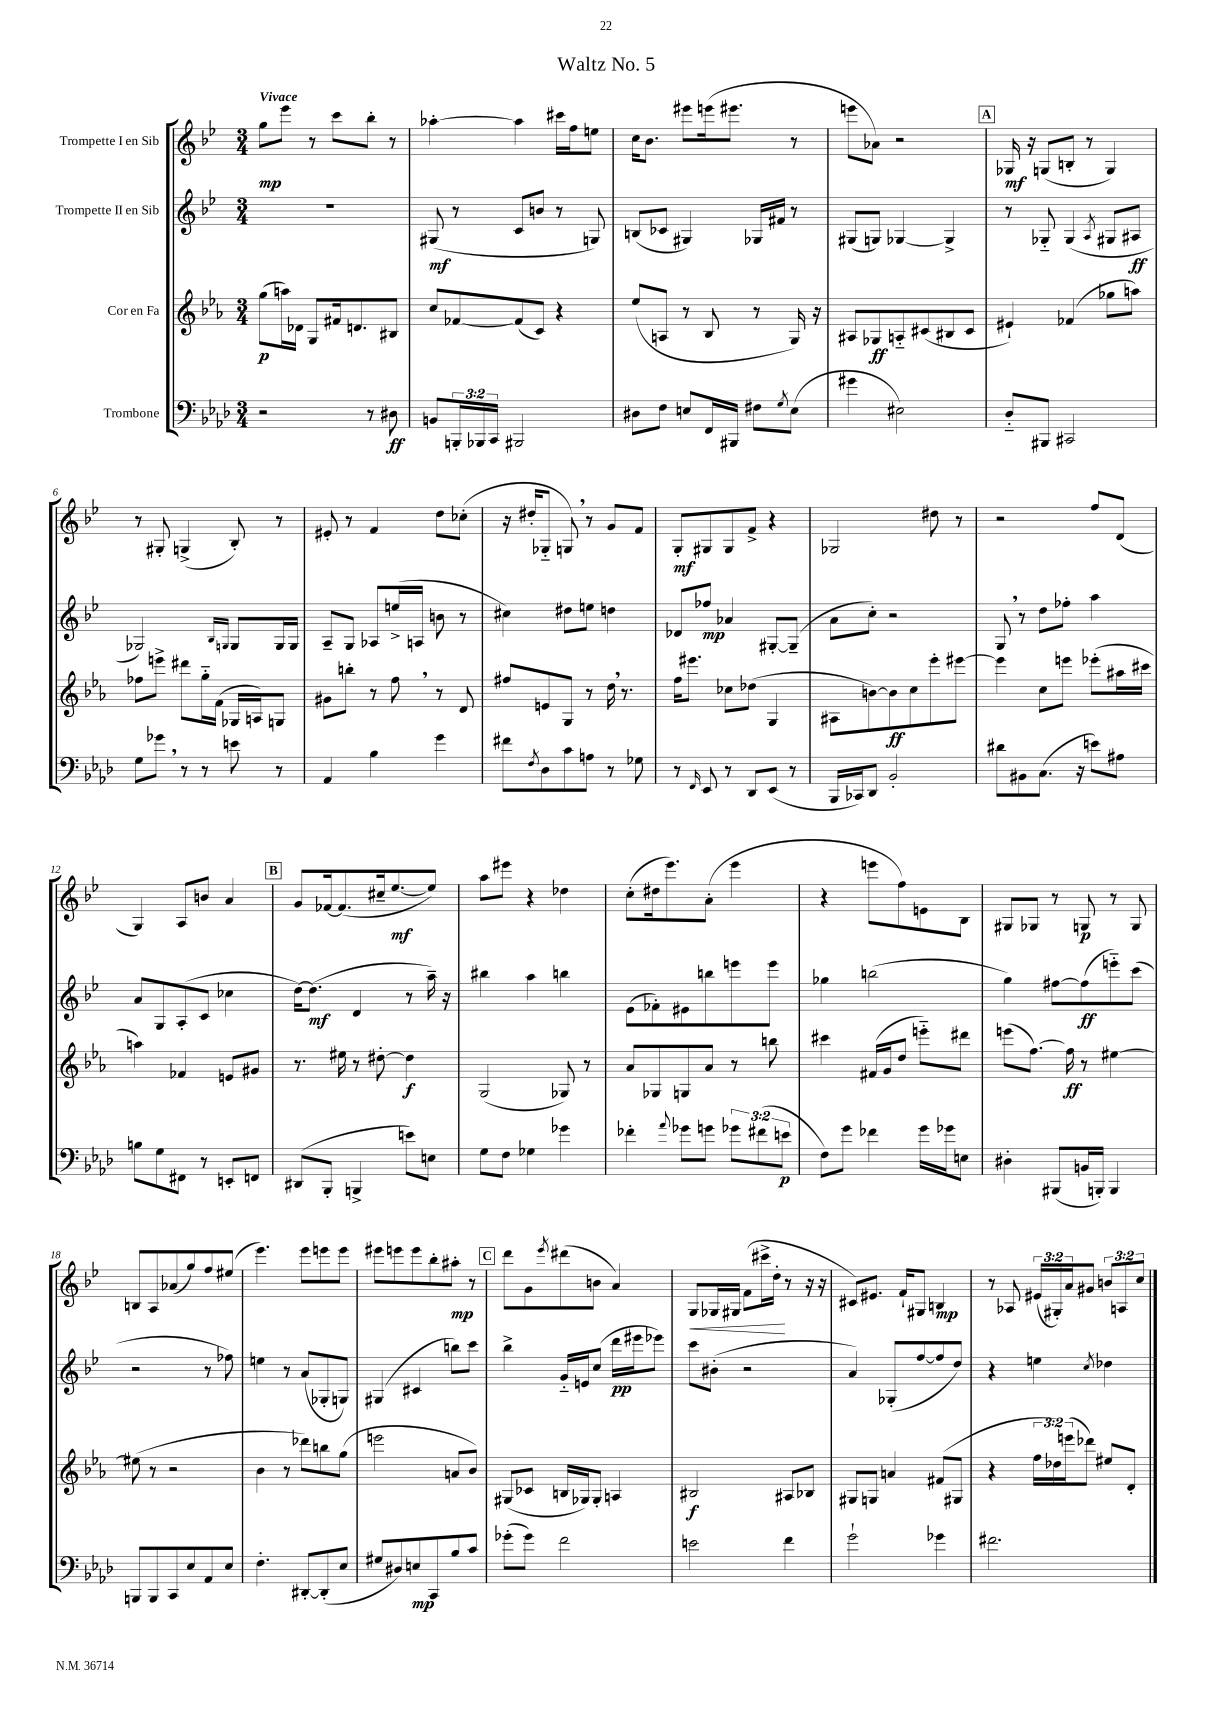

**kern	**dynam	**kern	**dynam	**kern	**dynam	**kern	**dynam
*part4	*part4	*part3	*part3	*part2	*part2	*part1	*part1
*staff4	*staff4	*staff3	*staff3	*staff2	*staff2	*staff1	*staff1
*I"Trombone	*	*I"Cor en Fa	*	*I"Trompette II en Sib	*	*I"Trompette I en Sib	*
*clefF4	*	*clefG2	*	*clefG2	*	*clefG2	*
*k[b-e-a-d-]	*	*k[b-e-a-]	*	*k[b-e-]	*	*k[b-e-]	*
*M3/4	*	*M3/4	*	*M3/4	*	*M3/4	*
=1	=1	=1	=1	=1	=1	=1	=1
!	!	!	!	!	!	!LO:TX:a:B:t=Vivace	!
2r	.	(8gg\L	p	2.r	.	8gg\L	mp
.	.	16aan\L)	.	.	.	8eee-\J	.
.	.	16d-X\JJ	.	.	.	.	.
.	.	8G/L	.	.	.	8r	.
.	.	16f#X/k	.	.	.	8ccc\L	.
.	.	8.dn/	.	.	.	.	.
8r	.	.	.	.	.	8bb-'\J	.
8D#X\	ff	8B#X/J	.	.	.	8r	.
=2	=2	=2	=2	=2	=2	=2	=2
8BBn/L	.	8cc/L	.	(8G#X/	mf	[4aa-X'\	.
24BBBn'/L	.	[8f-X/	.	8r	.	.	.
24BBB-X/	.	.	.	.	.	.	.
24CC/JJ	.	.	.	.	.	.	.
2BBB#X/	.	(8f-/]	.	8c/L	.	4aa-\]	.
.	.	8c/J)	.	8bn/J	.	.	.
.	.	4r	.	8r	.	16ccc#X\LL	.
.	.	.	.	.	.	16ff\J	.
.	.	.	.	8Gn/)	.	8een\J	.
=3	=3	=3	=3	=3	=3	=3	=3
8D#X\L	.	(8ee-/L	.	(8Bn/L	.	16cc\KL	.
.	.	.	.	.	.	8.b-\J	.
8F\J	.	8An/J	.	8c-X/J	.	.	.
8En/L	.	8r	.	4G#X/)	.	8eee#X\L	.
16FF/L	.	8B-/	.	.	.	(16eeen\k	.
16BBB#X/JJ	.	.	.	.	.	8.eee#X\J	.
8F#X\L	.	8r	.	16G-X/LL	.	.	.
.	.	.	.	16f#X/JJ	.	.	.
8qG/	.	.	.	.	.	.	.
(8E\J	.	16G/)	.	8r	.	8r	.
.	.	16r	.	.	.	.	.
=4	=4	=4	=4	=4	=4	=4	=4
4g#X\	.	8A#X/L	.	(8G#X/L	.	8eeen\L	.
.	.	8G-X/	ff	8Gn/J)	.	8a-X\J)	.
2E#X\)	.	8An/	.	[4G-X/	.	2r	.
.	.	(8c#X/	.	.	.	.	.
.	.	8B#X/	.	4G-^/]	.	.	.
.	.	8c#/J	.	.	.	.	.
!!LO:REH:place=s1:t=A
=5	=5	=5	=5	=5	=5	=5	=5
8D-/L	.	4e#X`/)	.	8r	.	16G-X/	mf
.	.	.	.	.	.	16r	.
8BBB#X/J	.	.	.	8G-X/	.	(8Gn/L	.
2CC#X/	.	(4f-X/	.	(4G-/	.	8Bn'/J	.
.	.	.	.	.	.	8r	.
.	.	.	.	8qA/	.	.	.
.	.	8gg-X\L	.	8G#X/L	.	4G/)	.
.	.	8aan\J)	.	8A#X/J	ff	.	.
!!LO:LB:g=z
=6	=6	=6	=6	=6	=6	=6	=6
8G\L	.	8ff-X\L	.	2G-X/)	.	8r	.
8g-X,\J	.	8eeen^\J	.	.	.	8G#X'/	.
8r	.	8ddd#X\L	.	.	.	(4Gn^/	.
8r	.	16gg\L	.	.	.	.	.
.	.	(16f\JJ	.	.	.	.	.
.	.	.	.	16qqB-/LL	.	.	.
.	.	.	.	16qqGn/JJ	.	.	.
8en\	.	16G-X/LL	.	8G/L	.	8B-'/)	.
.	.	16An/J)	.	.	.	.	.
8r	.	8Gn/J	.	16G/L	.	8r	.
.	.	.	.	16G/JJ	.	.	.
=7	=7	=7	=7	=7	=7	=7	=7
4AA-/	.	8g#X\L	.	8A~/L	.	8e#X'/	.
.	.	8bbn'\J	.	8G/J	.	8r	.
4B-\	.	8r	.	8A-X/L	.	4f/	.
.	.	8ff,\	.	(16een^/L	.	.	.
.	.	.	.	16An/JJ	.	.	.
4g\	.	8r	.	8bn\	.	8dd\L	.
.	.	8d/	.	8r	.	(8cc-X'\J	.
=8	=8	=8	=8	=8	=8	=8	=8
8f#X\L	.	8ff#X/L	.	4cc#X\)	.	16r	.
.	.	.	.	.	.	16dd#X'/KL	.
8qF/	.	.	.	.	.	.	.
8D-\	.	8en/	.	.	.	8G-X/J	.
8c\	.	8G/J	.	8dd#X\L	.	8Gn,/)	.
8An\J	.	8r	.	8een\J	.	8r	.
8r	.	16dd,\	.	4ddn\	.	8g/L	.
.	.	8.r	.	.	.	.	.
8G-X\	.	.	.	.	.	8f/J	.
=9	=9	=9	=9	=9	=9	=9	=9
8r	.	16ff\KL	.	8d-X/L	.	8G'/L	mf
.	.	8.eee#X\J	.	.	.	.	.
16qqFF/	.	.	.	.	.	.	.
8EE-/	.	.	.	8ff-X/J	mp	8G#X/	.
8r	.	8cc-X\L	.	4a-X/	.	8G#/	.
8DD-/L	.	(8dd-X\J	.	.	.	8f^/J	.
(8EE-/J	.	4G/	.	[8G#X'/L	.	4r	.
8r	.	.	.	(8G#~/J]	.	.	.
=10	=10	=10	=10	=10	=10	=10	=10
16BBB-/LL	.	8A#X\L	.	8a\L	.	2G-X/	.
16CC-X/J)	.	.	.	.	.	.	.
8DD-/J	.	[8bn\)	.	8cc'\J)	.	.	.
2BB-'/	.	8b\]	ff	2r	.	.	.
.	.	8cc\	.	.	.	.	.
.	.	8eee-'\	.	.	.	8dd#X\	.
.	.	[8eee#X\J	.	.	.	8r	.
=11	=11	=11	=11	=11	=11	=11	=11
8d#X\L	.	4eee#\]	.	8G,/	.	2r	.
8BB#X\	.	.	.	8r	.	.	.
(8.C\J	.	8cc\L	.	8dd\L	.	.	.
.	.	8eeen\J	.	8ff-X'\J	.	.	.
16r	.	.	.	.	.	.	.
8en\L)	.	(8eee-X'\L	.	4aa\	.	8ff/L	.
8A#X\J	.	16aa#X\L	.	.	.	(8d/J	.
.	.	16ccc#X\JJ	.	.	.	.	.
!!LO:LB:g=z
=12	=12	=12	=12	=12	=12	=12	=12
8Bn\L	.	4aan\)	.	8a/L	.	4G/)	.
8G\	.	.	.	8G/	.	.	.
8FF#X\J	.	4f-X/	.	(8A'/	.	8A/L	.
8r	.	.	.	8c/J	.	8bn/J	.
8EEn'/L	.	8en/L	.	4cc-X\	.	4a/	.
8FFn/J	.	8g#X/J	.	.	.	.	.
!!LO:REH:place=s1:t=B
=13	=13	=13	=13	=13	=13	=13	=13
(8DD#X/L	.	8.r	.	[16dd\KL)	.	8g/L	.
.	.	.	.	(8.dd\J]	mf	.	.
8BBB-'/J	.	.	.	.	.	[16f-X/k	.
.	.	16ee#X\	.	.	.	(8.f-/]	.
4BBBn^/	.	8r	.	4d/	.	.	.
.	.	[8dd#X'\	.	.	.	16cc#X~/k	.
.	.	.	.	.	.	[8.ee-/	mf
8en\L)	.	4dd#\]	f	8r	.	.	.
8En\J	.	.	.	16aa~\)	.	8ee-/J])	.
.	.	.	.	16r	.	.	.
=14	=14	=14	=14	=14	=14	=14	=14
8G\L	.	(2G/	.	4bb#X\	.	8aa\L	.
8F\J	.	.	.	.	.	8eee#X\J	.
4G-X\	.	.	.	4aa\	.	4r	.
4g-X\	.	8G-X/)	.	4bbn\	.	4dd-X\	.
.	.	8r	.	.	.	.	.
=15	=15	=15	=15	=15	=15	=15	=15
4f-X'\	.	8a-/L	.	(8e-\L	.	(8cc'\L	.
.	.	8G-X/	.	8f-X'\)	.	16dd#X\k	.
.	.	.	.	.	.	8.eee-\)	.
8qqa-/	.	.	.	.	.	.	.
8g-X\L	.	8Gn/	.	8e#X\	.	.	.
8gn\J	.	8a-/J	.	8bbn\	.	(8a'\J	.
12g-X\L	.	8r	.	8eeen\	.	4eee-\	.
(12f#X\	.	.	.	.	.	.	.
.	.	8bbn\	.	8eee\J	.	.	.
12en\J	p	.	.	.	.	.	.
=16	=16	=16	=16	=16	=16	=16	=16
8F\L)	.	4ccc#X\	.	4gg-X\	.	4r	.
8g\J	.	.	.	.	.	.	.
4f-X\	.	(16f#X/LL	.	(2bbn\	.	8eeen\L	.
.	.	16g/J	.	.	.	.	.
.	.	8dd/J	.	.	.	8ff\)	.
16g\LL	.	8eeen\L)	.	.	.	8en\	.
16g-X\J	.	.	.	.	.	.	.
8En\J	.	8ddd#X\J	.	.	.	8B-\J	.
=17	=17	=17	=17	=17	=17	=17	=17
4D#X'\	.	(8eeen\L	.	4gg\)	.	8G#X/L	.
.	.	[8.ff\J)	.	.	.	8G-X/J	.
(8BBB#X/L	.	.	.	[8ff#X\L	.	8r	.
.	.	16ff\]	ff	.	.	.	.
16BBn/L	.	8r	.	(8ff#\]	ff	8Gn/	p
16BBBn'/JJ)	.	.	.	.	.	.	.
4BBB/	.	[4ee#X\	.	8eeen\)	.	8r	.
.	.	.	.	(8ccc\J	.	8G/	.
!!LO:LB:g=z
=18	=18	=18	=18	=18	=18	=18	=18
8BBBn/L	.	(8ee#X\]	.	2r	.	8Bn/L	.
8BBB/	.	8r	.	.	.	8A/	.
8CC/	.	2r	.	.	.	(8a-X/	.
8E-/	.	.	.	.	.	8gg/)	.
8AA-/	.	.	.	8r	.	8ff/	.
8E-/J	.	.	.	8ff-X\)	.	(8ee#X/J	.
=19	=19	=19	=19	=19	=19	=19	=19
4.F'\	.	4b-\	.	4een\	.	4.eee-\)	.
.	.	8r	.	8r	.	.	.
[8DD#X'/L	.	8ddd-X\L)	.	(8a/L	.	8eee-\L	.
(8DD#'/]	.	8bbn\	.	8G-X'/	.	8eeen\	.
8E-/J	.	(8gg\J	.	8Gn/J)	.	8eee\J	.
=20	=20	=20	=20	=20	=20	=20	=20
8G#X/L	.	2eeen\	.	(4G#X/	.	8eee#X\L	.
8D#X/)	.	.	.	.	.	8eeen\	.
8En/	mp	.	.	4c#X/	.	8eee\	.
8CC/	.	.	.	.	.	8bb-'\	.
8B-/	.	8an/L	.	8bbn\L)	.	8aa#X'\J	mp
8c/J	.	8b-/J)	.	8ccc\J	.	8r	.
!!LO:REH:place=s1:t=C
=21	=21	=21	=21	=21	=21	=21	=21
(8g-X'\L	.	(8G#X/L	.	4bb-^\	.	8ddd\L	.
8g-\J)	.	8c-X/J	.	.	.	8g\	.
.	.	.	.	.	.	8qeee-/	.
2f\	.	16Bn/LL	.	16g/LL	.	(8ddd#X\	.
.	.	16G-X/J)	.	16en/J	.	.	.
.	.	8G-'/J	.	(8cc/J	.	8bn\J	.
.	.	4An/	.	16ddd\LL	pp	4a/)	.
.	.	.	.	16eee#X\J	.	.	.
.	.	.	.	8eee-X\J)	.	.	.
=22	=22	=22	=22	=22	=22	=22	=22
!	!	!	!	!	!	!	!LO:HP:b
2en\	.	2B#X/	f	8ccc\L	.	8G/L	<
.	.	.	.	(8b#X'\J	.	16G-X/L	.
.	.	.	.	.	.	16G#X/JJ	.
.	.	.	.	2r	.	(8f\L	.
.	.	.	.	.	.	16ccc#X^\L	.
.	.	.	.	.	.	16dd'\JJ	.
4f\	.	8A#X/L	.	.	.	8r	[
.	.	8B-X/J	.	.	.	16r	.
.	.	.	.	.	.	16r	.
=23	=23	=23	=23	=23	=23	=23	=23
2g`\	.	8G#X/L	.	4a/)	.	8c#X/L)	.
.	.	8Gn/J	.	.	.	8.e#X/J	.
.	.	4an/	.	(8G-X'/L	.	.	.
.	.	.	.	.	.	16f`/KL	.
.	.	.	.	[8ff/	.	8G#X/J	.
4g-X\	.	(8f#X/L	.	8ff/]	.	4Bn/	mp
.	.	8G#X/J	.	8dd/J)	.	.	.
=24	=24	=24	=24	=24	=24	=24	=24
2.f#X\	.	4r	.	4r	.	8r	.
.	.	.	.	.	.	8A-X/	.
.	.	24ff\LL	.	4een\	.	(24e#X/LL	.
.	.	24dd-X\)	.	.	.	24G#X'/)	.
.	.	(24eeen\J	.	.	.	24a/J	.
.	.	8ddd-X\J)	.	.	.	8g#X/J	.
.	.	.	.	8qcc/	.	.	.
.	.	8ee#X/L	.	4dd-X\	.	12bn/L	.
.	.	.	.	.	.	12An/	.
.	.	8d'/J	.	.	.	.	.
.	.	.	.	.	.	12cc/J	.
==	==	==	==	==	==	==	==
*-	*-	*-	*-	*-	*-	*-	*-
